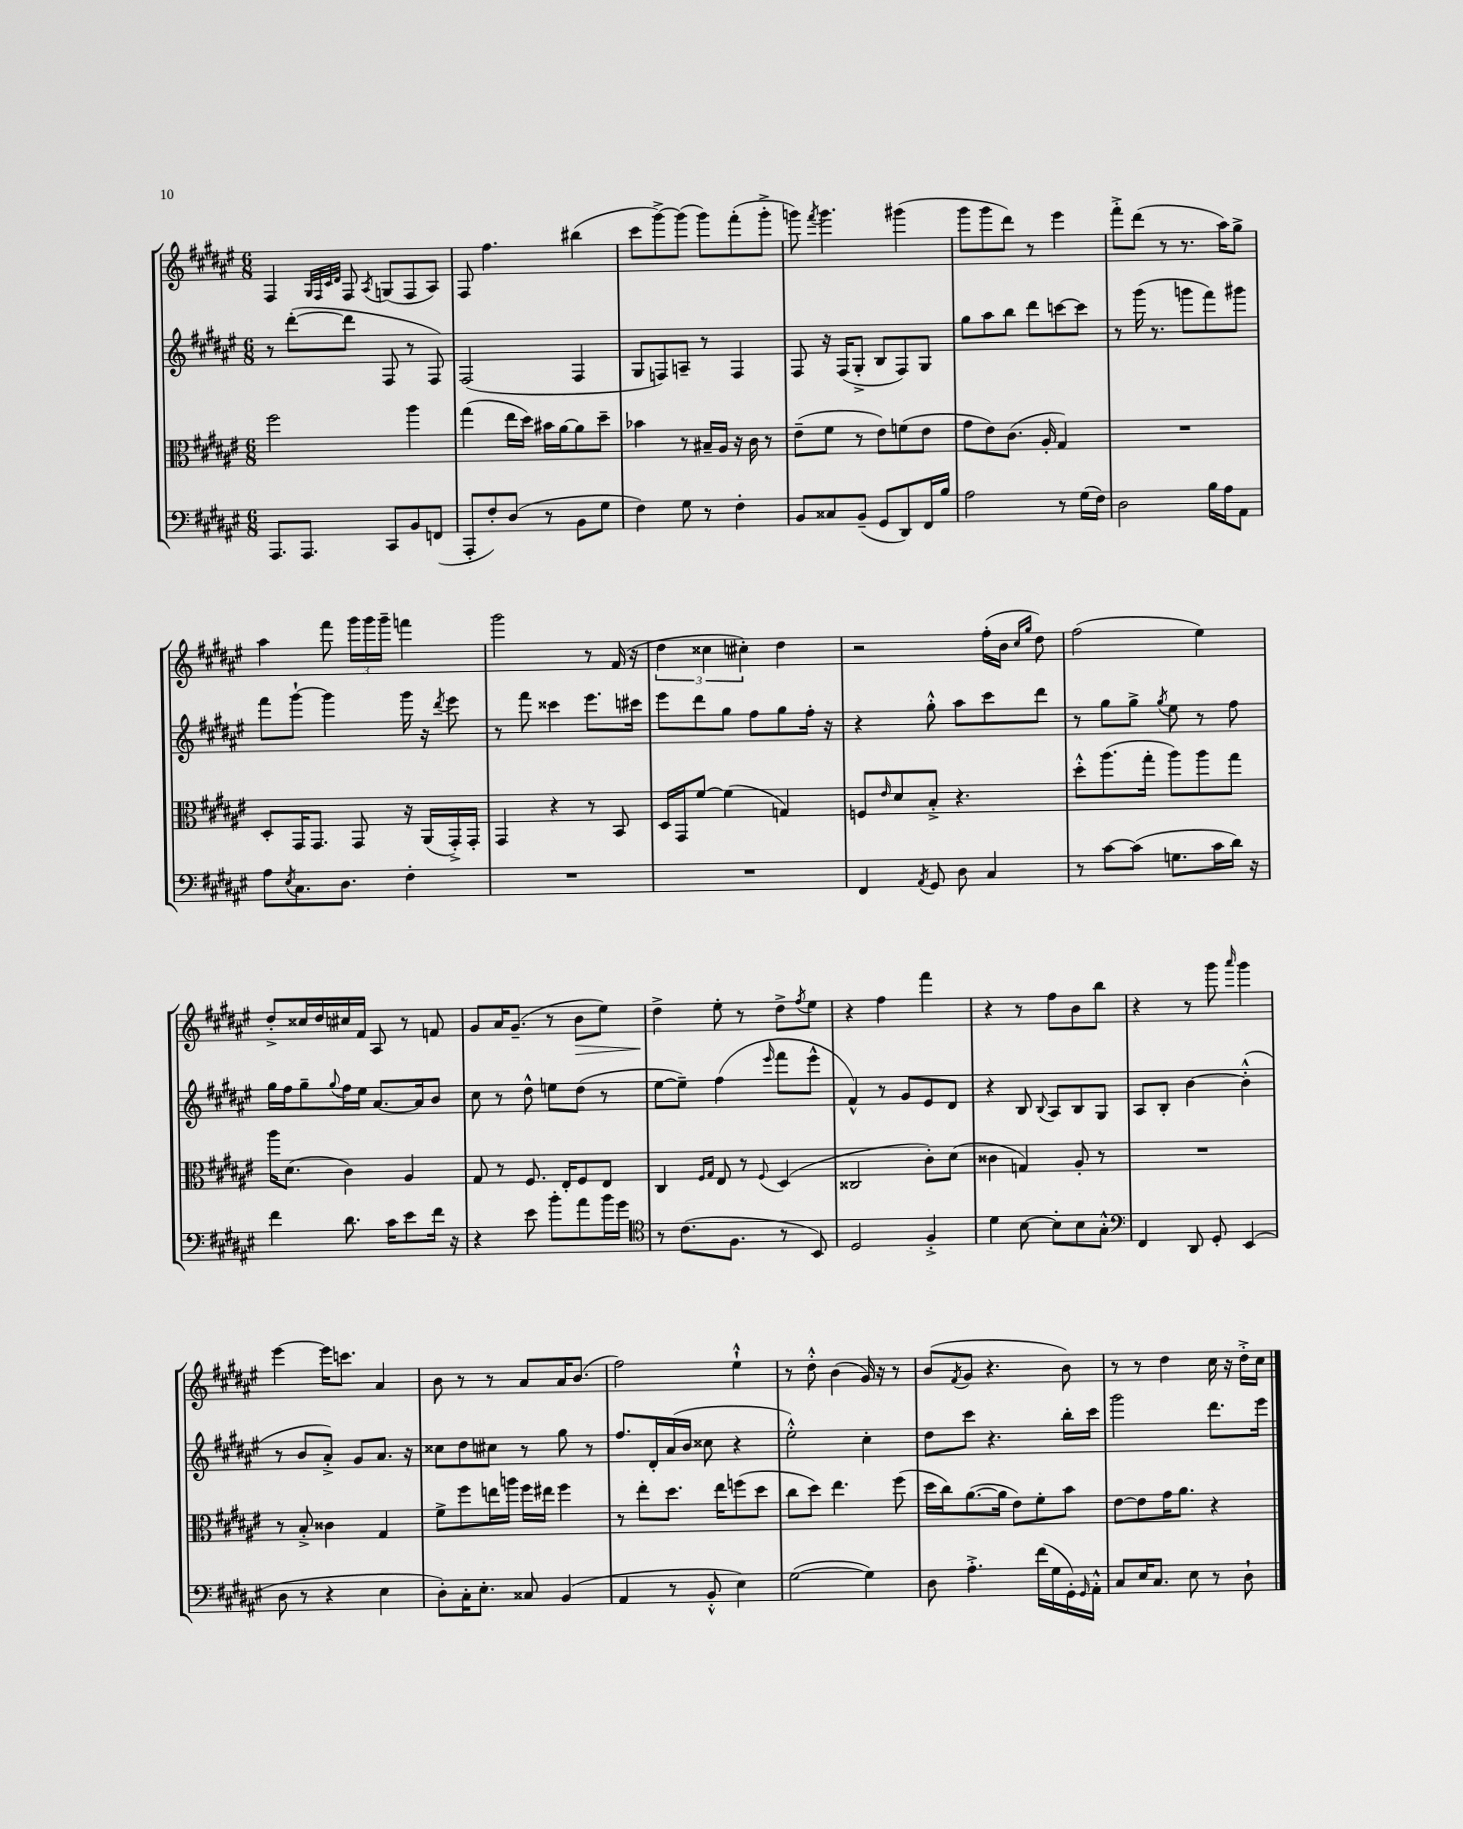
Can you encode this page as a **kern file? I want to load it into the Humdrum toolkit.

**kern	**kern	**kern	**kern
*staff4	*staff3	*staff2	*staff1
*clefF4	*clefC3	*clefG2	*clefG2
*k[f#c#g#d#a#e#]	*k[f#c#g#d#a#e#]	*k[f#c#g#d#a#e#]	*k[f#c#g#d#a#e#]
*M6/8	*M6/8	*M6/8	*M6/8
8.AAA#	2ff#	8r	4F#
.	.	([8ddd#'	.
8.AAA#	.	.	.
.	.	.	32qqG#
.	.	.	32qqF#
.	.	.	32qqc#
.	.	.	32qqd#
.	.	8ddd#]	8F#
.	.	.	8qA#
8CC#	.	8F#	(8G
8BB	4aa#	8r	8F#
(8FF	.	8F#)	8A#)
=	=	=	=
8AAA#'	(4gg#	(2F#	8F#
8F#')	.	.	4.ff#
(8D#	16ee#	.	.
.	16dd#)	.	.
8r	16b#	.	.
.	[16a#	.	.
8BB	8a#]	4F#	(4bb#
8G#	8dd#~	.	.
=	=	=	=
4F#)	4b-	8G#	8ccc#
.	.	8F)	[8ggg#^)
8G#	8r	8A~	(8ggg#]
8r	16B#~	8r	8ggg#)
.	16A#	.	.
4F#'	16r	4F	(8fff#'
.	16c#	.	.
.	8r	.	8ggg#'^
=	=	=	=
8BB	(8e#~	8F#	8ggg)
.	.	.	8qfff#
8C##	8f#	16r	4.ggg
.	.	(16F#	.
(8BB~	8r	8G#'^	.
8GG#	8e#)	8B	.
8DD#)	(8f	8F#)	(4ggg#
16FF#	8e#	8G#	.
16B	.	.	.
=	=	=	=
2A#	8g#	8gg#	8ggg#
.	8e#)	8aa#	8ggg#
.	(8.c#	8bb	8ddd#)
.	.	8ddd#	8r
.	16A#'	.	.
8r	4G#)	[8ccc	4eee#
(16G#	.	8ccc]	.
16F#)	.	.	.
=	=	=	=
2D#	2.r	8r	8fff#'^
.	.	(16ggg#	(8ddd#
.	.	8.r	.
.	.	.	8r
.	.	8ggg	8.r
16B	.	8fff#)	.
16A#	.	.	16aa#)
8AA#	.	8ggg#	8gg#^
=	=	=	=
8A#	8D#'	8fff#	4aa#
8qE#	.	.	.
8.C#	16GG#	[8ggg#`	.
.	8.GG#	.	.
.	.	4ggg#]	8fff#
8.D#	.	.	.
.	8GG#	.	24ggg#
.	.	.	24ggg#
.	.	.	24ggg#~
4F#'	16r	16ggg#	4fff
.	(16AA#	16r	.
.	.	8qddd#	.
.	16GG#'^)	8eee#	.
.	16GG#'	.	.
=	=	=	=
2.r	4GG#	8r	2ggg#
.	.	8fff#	.
.	4r	4ccc##	.
.	8r	8.eee#	8r
.	8BB	.	(16f#
.	.	16ccc#	16r
=	=	=	=
2.r	16D#	8eee#	6dd#
.	16GG#	.	.
.	[8f#	8ddd#	.
.	.	.	6cc##
.	(4f#]	8gg#	.
.	.	.	6cc#')
.	.	8ff#	.
.	4G)	8gg#	4dd#
.	.	16ff#'	.
.	.	16r	.
=	=	=	=
4FF#	8F	4r	2r
.	16qqe#	.	.
.	8d#	.	.
8qAA#	.	.	.
8GG#	8B'^	8gg#'^^	.
8D#	4.r	8aa#	.
4C#	.	8ccc#	(16ff#'
.	.	.	16b
.	.	.	16qqcc#
.	.	.	16qqgg#
.	.	8ddd#	8dd#)
=	=	=	=
8r	8dd#'^^	8r	(2ff#
[8c#	(8.aa#	8gg#	.
(8c#]	.	8gg#^	.
.	16gg#'	.	.
.	.	8qgg#	.
8.G	8aa#)	8ee#	.
.	8aa#	8r	4ee#)
16c#	.	.	.
16d#)	8gg#	8ff#	.
16r	.	.	.
=	=	=	=
4f#	16aa#	16gg#	8dd#'^
.	(8.d#	16ff#	.
.	.	8gg#~	16cc##
.	.	.	16dd#
.	.	8qqgg#	.
8.d#	4c#)	16ff#	16cc#
.	.	16ee#	16f#
.	.	[8.a#	8A#
16c#	.	.	.
8e#	4A#	.	8r
.	.	16a#]	.
16f#	.	8b	8f
16r	.	.	.
=	=	=	=
4r	8G#	8cc#	8g#
.	8r	8r	16a#
.	.	.	(8.g#~
8e#	8.F#	8dd#^^	.
8b'	.	8ee	8r
.	16E#'	.	.
8a#	8F#	(8dd#	8b
16b	8E#	8r	8ee#)
16g#	.	.	.
=	=	=	=
*clefC4	*	*	*
8r	4C#	[8ee#	4dd#^
(8.c#	.	8ee#~])	.
.	16qqF#	.	.
.	16qqG#	.	.
.	8E#	(4ff#	8ee#'
8.F#	.	.	.
.	8r	.	8r
.	8qqF#	16qqeee#	.
8r	(4D#	8fff#	8dd#^
.	.	.	8qff#
8BB)	.	8eee#^^	8ee#
=	=	=	=
2D#	2C##	4f#^^)	4r
.	.	8r	4ff#
.	.	8g#	.
4F#'^	8c#')	8e#	4fff#
.	(8d#	8d#	.
=	=	=	=
4d#	4c##	4r	4r
[8B	4G)	8B	8r
.	.	8qqB	.
8B']	.	8A#	8ff#
8B	8A#'	8B	8b
8G#'^^	8r	8G#	8bb
=	=	=	=
*clefF4	*	*	*
4FF#	2.r	8A#	4r
.	.	8B'	.
8DD#	.	[4b	8r
8GG#'	.	.	8ggg#
.	.	.	16qqaaa#
(4EE#	.	(4b'^^]	4ggg#
=	=	=	=
8D#	8r	8r	[4eee#
8r	8B'^	8b	.
4r	4c##	8a#'^)	16eee#]
.	.	.	8.ccc
.	.	8g#	.
4E#	4G#	8.a#	4a#
.	.	16r	.
=	=	=	=
8D#')	8f#^	8cc##	8b
16C#'	8ff#	8dd#	8r
8.E#'	.	.	.
.	16ee	8cc#	8r
.	16aa	.	.
8C##	16ff#	8r	8a#
.	16ee#	.	.
(4BB	4ff#	8gg#	16a#
.	.	.	(8.b
.	.	8r	.
=	=	=	=
4AA#	8r	8.ff#	2ff#)
.	8ee#'	.	.
.	.	16d#'	.
8r	8.dd#	(16a#	.
.	.	16b	.
8BB'^^	.	8cc##	.
.	16ee#	.	.
4E#)	(8ff	4r	4ee#`^^
.	8dd#	.	.
=	=	=	=
([2G#	8cc#	2ee#'^^)	8r
.	8dd#)	.	8dd#'^^
.	4.ee#	.	(4b
4G#])	.	4cc#'	16g#)
.	.	.	16r
.	(8ff#	.	8r
=	=	=	=
8D#	16dd#	8dd#	(8b
.	16cc#)	.	.
.	.	.	8qf#
4.A#'^	([8.a#	8ccc#	8g#
.	.	4.r	4.r
.	16a#]	.	.
.	8e#)	.	.
(16f#	8f#'	.	.
16G#	.	.	.
16GG#')	8b	16bb'	8b)
16qqGG#	.	.	.
16AA#'^^	.	16ccc#	.
=	=	=	=
8C#	[8e#	2ggg#	8r
16E#	8e#]	.	8r
8.C#	.	.	.
.	16g#	.	4dd#
.	8.a#	.	.
8E#	.	.	.
8r	4r	8.ddd#	16cc#
.	.	.	16r
8D#`	.	.	16dd#'^
.	.	16eee#	16cc#
==	==	==	==
*-	*-	*-	*-
